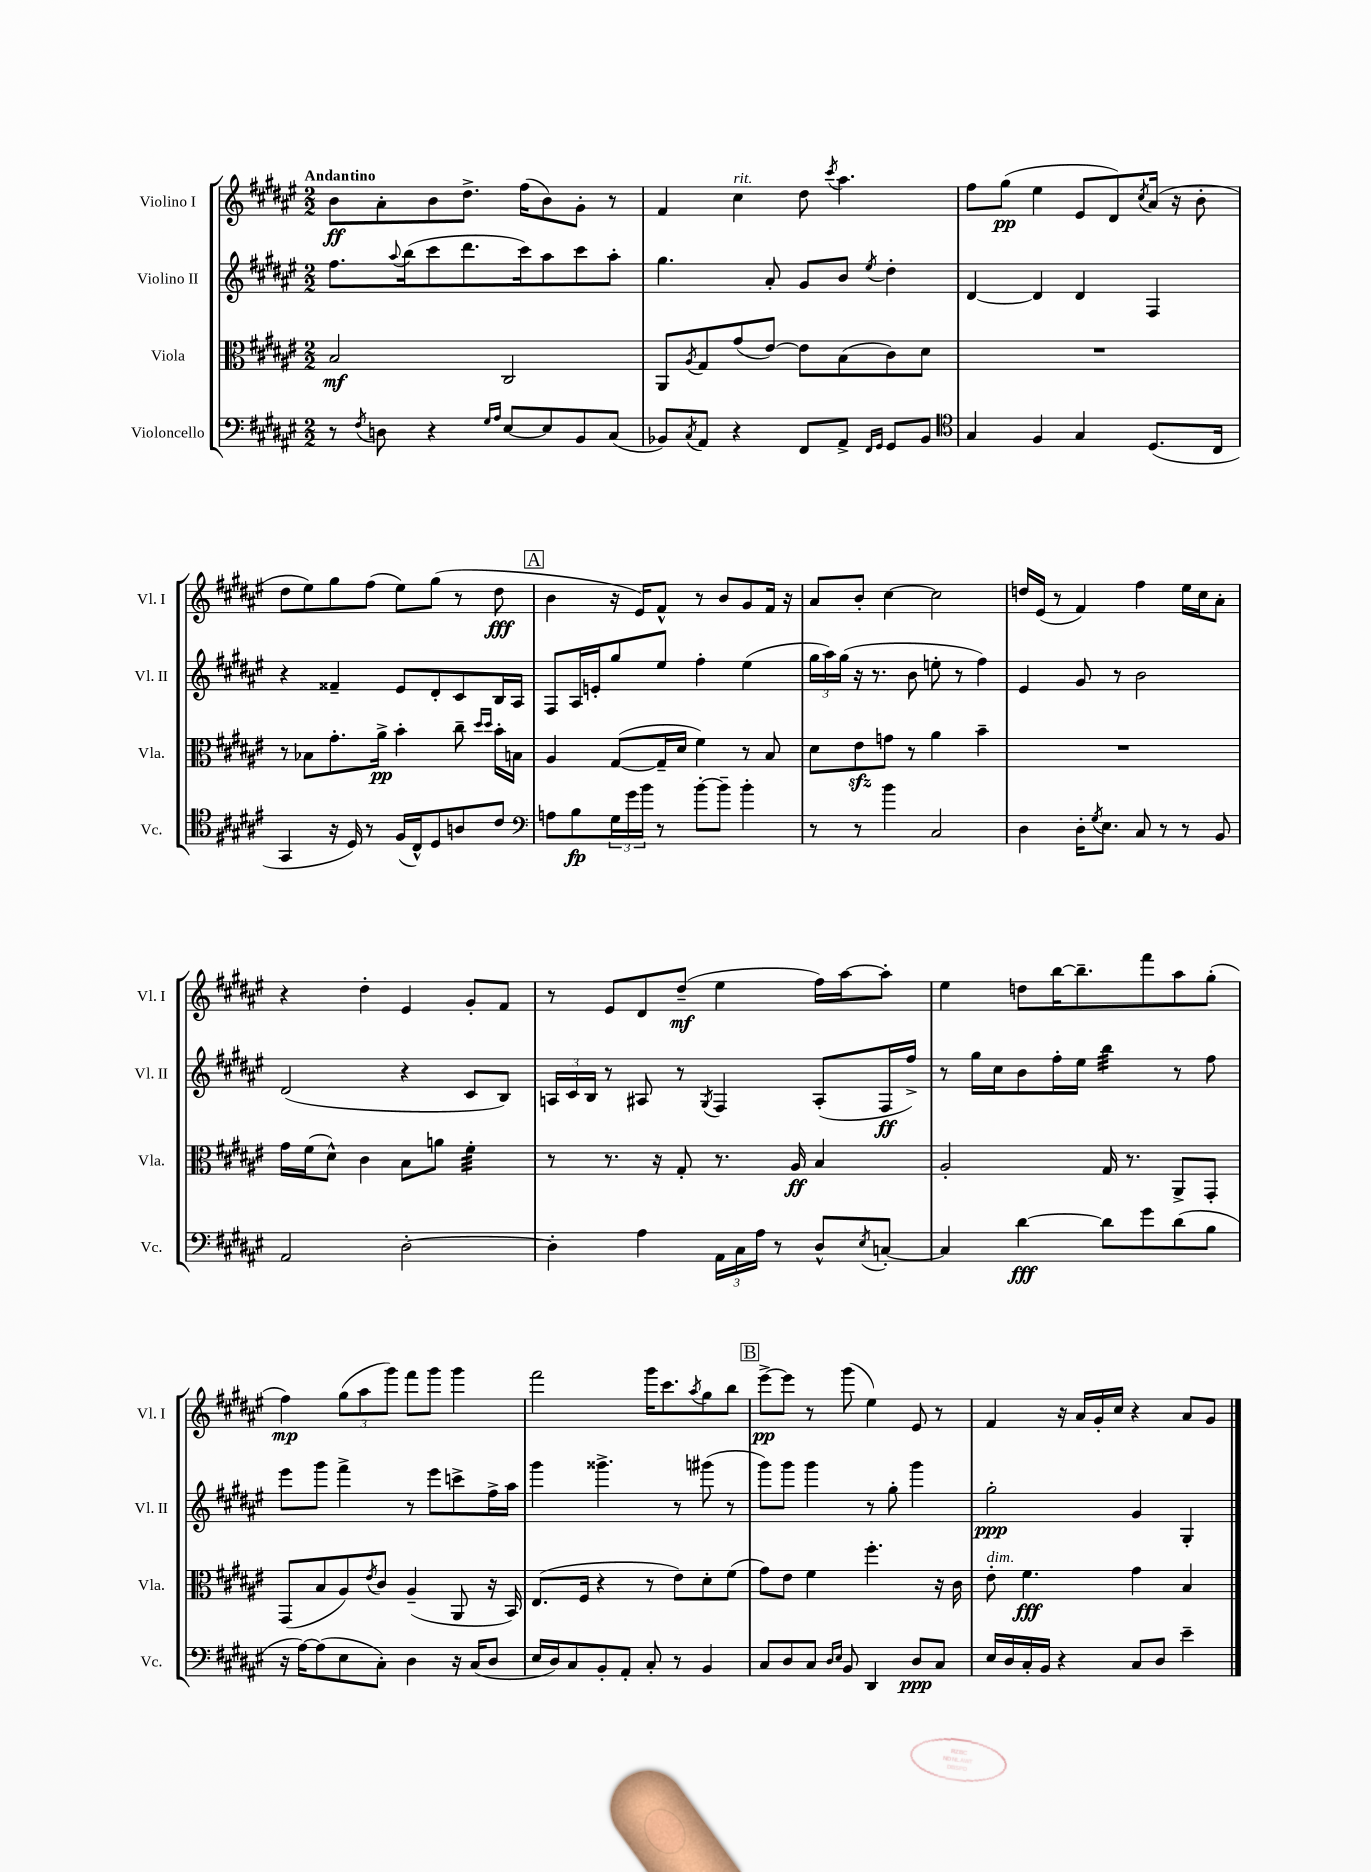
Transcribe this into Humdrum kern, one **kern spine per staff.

**kern	**kern	**kern	**kern
*staff4	*staff3	*staff2	*staff1
*clefF4	*clefC3	*clefG2	*clefG2
*k[f#c#g#d#a#e#]	*k[f#c#g#d#a#e#]	*k[f#c#g#d#a#e#]	*k[f#c#g#d#a#e#]
*M2/2	*M2/2	*M2/2	*M2/2
8r	2B	8.ff#	8b
8qF#	.	.	.
8D	.	.	8a#'
.	.	8qqaa#	.
.	.	(16bb	.
4r	.	8ccc#	8b
.	.	8.ddd#	8.dd#^
16qqG#	.	.	.
16qqA#	.	.	.
[8E#	2C#	.	.
.	.	16ccc#)	(16ff#
8E#]	.	8aa#	8b)
8BB	.	8ccc#	8g#'
(8C#	.	8aa#'	8r
=	=	=	=
8BB-)	8AA#	4.gg#	4f#
8qC#	8qA#	.	.
8AA#	8G#	.	.
4r	(8g#	.	4cc#
.	[8e#)	8a#'	.
8FF#	8e#]	8g#	8dd#
.	.	.	8qccc#
8AA#^	(8B	8b	4.aa#
16qqFF#	.	.	.
16qqGG#	.	8qee#	.
8GG#	8c#)	4dd#'	.
8BB-	8d#	.	.
=	=	=	=
*clefC4	*	*	*
4G#	1r	[4d#	8ff#
.	.	.	(8gg#
4F#	.	4d#]	4ee#
4G#	.	4d#	8e#
.	.	.	8d#)
.	.	.	8qcc#
(8.D#	.	4F#	(16a#
.	.	.	16r
.	.	.	8b'
16C#	.	.	.
=	=	=	=
4GG#	8r	4r	8dd#
.	8B-	.	8ee#)
16r	8.g#'	4f##~	8gg#
16D#)	.	.	.
8r	.	.	(8ff#
.	16a#^	.	.
(16F#	4b'	8e#	8ee#)
16C#^^)	.	.	.
8D#	.	8d#'	(8gg#
8A	8cc#~	8c#	8r
.	16qqdd#	.	.
.	16qqdd#	.	.
8c#	16b'	16B	8dd#
.	16B	16A#	.
=	=	=	=
*clefF4	*	*	*
8A	4A#	8F#	4b
8B	.	16A#	.
.	.	16e'	.
24G#	([8G#	8gg#	16r
24g#	.	.	.
.	.	.	16e#)
24b	.	.	.
8r	16G#~]	8ee#	8f#^^
.	16d#	.	.
[8b'	4f#)	4ff#'	8r
8b~]	.	.	8b
4b'	8r	(4ee#	8g#
.	8B	.	16f#
.	.	.	16r
=	=	=	=
8r	8d#	24gg#	8a#
.	.	24aa#)	.
.	.	(24gg#	.
8r	8e#	16r	8b'
.	.	8.r	.
4b	8g	.	[4cc#
.	8r	8b	.
2C#	4a#	8ee'	2cc#]
.	.	8r	.
.	4b~	4ff#)	.
=	=	=	=
4D#	1r	4e#	16dd
.	.	.	(16e#
.	.	.	8r
16D#'	.	8g#	4f#)
8qG#	.	.	.
8.E#	.	.	.
.	.	8r	.
8C#	.	2b	4ff#
8r	.	.	.
8r	.	.	16ee#
.	.	.	16cc#
8BB	.	.	8a#'
=	=	=	=
2AA#	16g#	(2d#	4r
.	(16f#	.	.
.	8d#^^)	.	.
.	4c#	.	4dd#'
[2D#'	8B	4r	4e#
.	8a	.	.
.	4f#'	8c#	8g#'
.	.	8B)	8f#
=	=	=	=
4D#']	8r	24A	8r
.	.	24c#	.
.	.	24B	.
.	8.r	8r	8e#
4A#	.	8A#	8d#
.	16r	.	.
.	8G#'	8r	(8dd#~
.	.	8qG#	.
24AA#	8.r	4F#	4ee#
24C#	.	.	.
24A#	.	.	.
8r	.	.	.
.	16A#	.	.
8D#^^	4B	(8A#'	16ff#)
.	.	.	[16aa#
8qE#	.	.	.
[8C'	.	16F#	8aa#']
.	.	16ff#^)	.
=	=	=	=
4C]	2A#'	8r	4ee#
.	.	16gg#	.
.	.	16cc#	.
[4d#	.	8b	8dd
.	.	16ff#'	[16bb
.	.	16ee#	8.bb~]
8d#]	16G#	4bb	.
.	8.r	.	.
8g#	.	.	8fff#
(8d#	8AA#^	8r	8aa#
8B	8GG#'	8ff#	(8gg#'
=	=	=	=
16r	(8GG#	8eee#	4ff#)
[16A#)	.	.	.
(8A#]	8B	8ggg#	.
8E#	8A#)	4fff#^	(12gg#
.	.	.	12aa#
.	8qe#	.	.
8C#')	8c#	.	.
.	.	.	12ggg#)
4D#	(4A#~	8r	8fff#
.	.	8eee#	8ggg#
16r	8AA#	8ccc^	4ggg#
(16C#	.	.	.
8D#	16r	16ff#^	.
.	16BB)	16aa#	.
=	=	=	=
16E#	(8.E#	4ggg#	2fff#
16D#)	.	.	.
8C#	.	.	.
.	16F#	.	.
8BB'	4r	4.ggg##^	.
8AA#'	.	.	.
8C#'	8r	.	16ggg#
.	.	.	8.ccc#
8r	8e#)	8r	.
.	.	.	8qaa#
4BB	8d#'	(8ggg#	8gg#
.	(8f#	8r	8bb
=	=	=	=
8C#	8g#)	8ggg#)	[8eee#^
8D#	8e#	8ggg#	8eee#]
8C#	4f#	4ggg#	8r
16qqD#	.	.	.
16qqE#	.	.	.
8BB	.	.	(8ggg#
4DD#	4.ff#'	8r	4ee#)
.	.	8gg#'	.
8D#	.	4ggg#	8e#
8C#	16r	.	8r
.	16c#	.	.
=	=	=	=
16E#	8e#'	2gg#'	4f#
16D#	.	.	.
16C#'	4.f#	.	.
16BB	.	.	.
4r	.	.	16r
.	.	.	16a#
.	.	.	16g#'
.	.	.	16cc#
8C#	4g#	4g#	4r
8D#	.	.	.
4e#~	4B	4G#'	8a#
.	.	.	8g#
==	==	==	==
*-	*-	*-	*-
